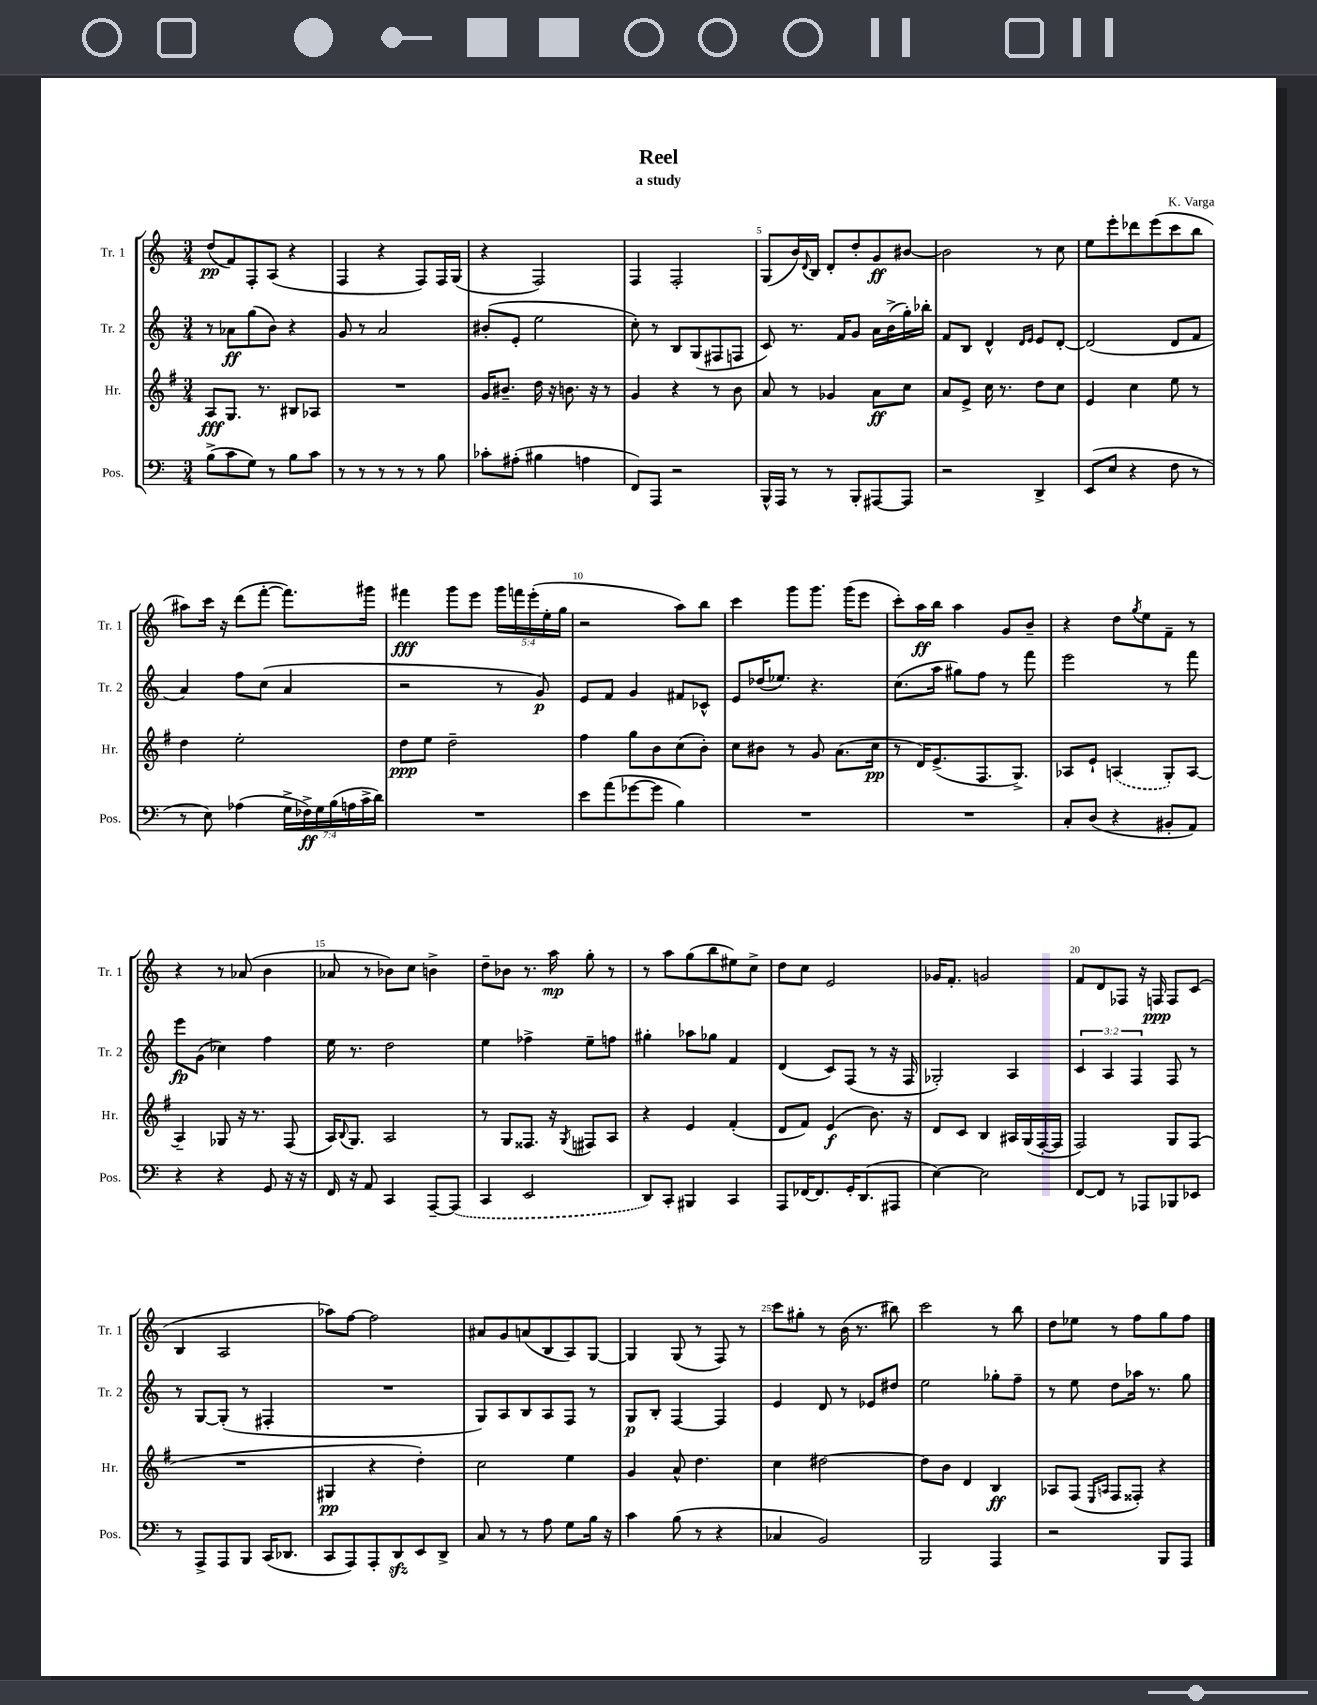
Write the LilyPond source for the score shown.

\header { title = "Reel" composer = "K. Varga" subtitle = "a study" }
<<
\new StaffGroup <<
\new Staff = "s0" \with { instrumentName = "Tr. 1" shortInstrumentName = "Tr. 1" } {
    \clef treble \key c \major \numericTimeSignature \time 3/4 \override Staff.TupletNumber.text = #tuplet-number::calc-fraction-text
    d''8\pp( f'8) f8-. a8( r4 |
    f4 r4 f8) f16 g16( |
    r4 f2) |
    f4 f2-. |
    g8( b'16) \appoggiatura { d'8 } b16 d'8-. d''8-. g'8\ff bis'8~ |
    bis'2 r8 c''8 |
    e''8 e'''8-. des'''8 e'''8( c'''8 b''8 |
    ais''8) c'''16 r16 d'''8( f'''8~-. f'''8.) gis'''16 |
    fis'''4\fff g'''8 e'''8 \tuplet 5/4 { g'''16 f'''16 e'''16-.( e''16-. g''16 } |
    r2 a''8) b''8 |
    c'''4 g'''8 g'''8. g'''16( e'''8 |
    c'''8-.) a''16\ff b''16 a''4 g'8 b'8-- |
    r4 d''8 \acciaccatura { g''8 } e''8 f'8-- r8 |
    r4 r8 aes'8( b'4 |
    aes'8 r8 bes'8) c''8 b'4-> |
    d''8-- bes'8 r8. a''16\mp g''8-. r8 |
    r8 a''8 g''8( b''8 eis''8) c''8-> |
    d''8 c''8 e'2 |
    ges'16 f'8.-. g'2 |
    f'8 d'8 fes8 r16 f16\ppp f8 c'8( |
    b4 a2 |
    aes''8) f''8~ f''2 |
    ais'8 g'8 a'8( b8 a8) g8~ |
    g4 g8( r8 f8) r8 |
    c'''8 gis''8-. r8 b'16( r8. bis''8) |
    c'''2 r8 b''8 |
    d''8 ees''8 r8 f''8 g''8 f''8 \bar "|." |
}
\new Staff = "s1" \with { instrumentName = "Tr. 2" shortInstrumentName = "Tr. 2" } {
    \clef treble \key c \major \numericTimeSignature \time 3/4 \override Staff.TupletNumber.text = #tuplet-number::calc-fraction-text
    r8 aes'8\ff g''8( b'8) r4 |
    g'8 r8 a'2 |
    bis'8-.( e'8-. e''2 |
    c''8-.) r8 b8 g8( fis8 f8 |
    c'8) r8. f'16 g'8 a'16 b'16->( g''16-.) bes''16-. |
    f'8 b8 d'4-^ \grace { d'16 e'16 } e'8 d'8~-. |
    d'2( d'8 f'8 |
    a'4) f''8 c''8( a'4 |
    r2 r8 g'8\p) |
    e'8 f'8 g'4 fis'8 ces'8-^ |
    e'8 des''16( ees''8.) r4. |
    c''8.( a''16 gis''8) f''8 r8 f'''8 |
    e'''2 r8 f'''8 |
    e'''8\fp g'8( ces''4) f''4 |
    e''16 r8. d''2 |
    e''4 fes''4-> e''8-- f''8 |
    gis''4-. aes''8 ges''8 f'4 |
    d'4( c'8) f8( r8 r16 f16 |
    ges2-.) a4 |
    \tuplet 3/2 { c'4 a4 f4 } f8 r8 |
    r8 g8~ g8-.( r8 fis4-. |
    R2. |
    g8) a8 b8 a8 f8 r8 |
    g8\p b8-. f4~ f4 |
    e'4 d'8 r8 ees'8 dis''8 |
    e''2 ges''8-. f''8-- |
    r8 e''8 d''8 aes''16 r8. g''8 \bar "|." |
}
\new Staff = "s2" \with { instrumentName = "Hr." shortInstrumentName = "Hr." } {
    \clef treble \key g \major \numericTimeSignature \time 3/4
    a8\fff g8. r8. bis8 aes8 |
    R2. |
    g'16 bis'8.-- d''16 r16 b'8. r16 r8 |
    g'4 r4 r8 b'8 |
    a'8 r8 ges'4 a'8\ff c''8 |
    a'8 e'8-> c''16 r8. d''8 c''8 |
    e'4 c''4 e''8 r8 |
    d''4 e''2-. |
    d''8\ppp e''8 d''2-- |
    fis''4 g''8 b'8 c''8( b'8-.) |
    c''8 bis'8 r8 g'8 a'8.( c''16\pp |
    r8 d'16) e'8.->( fis8. g8.->) |
    aes8 e'8-! \once \slurDashed a4( g8-.) a8~ |
    a4-- ges8 r16 r8. fis8( |
    a16) \appoggiatura { b8 } g8. a2 |
    r8 g8 fisis8. r16 \acciaccatura { g8 } fis8 a8 |
    r4 e'4 fis'4-.( |
    d'8 fis'8) e'4\f( b'8.) r16 |
    d'8 c'8 b4 ais16 g16( fis16~-. fis16 |
    fis2) g8 fis8( |
    R2. |
    gis4\pp r4 d''4-.) |
    c''2 e''4 |
    g'4 a'8-^ d''4. |
    c''4 dis''2~ |
    dis''8 b'8 d'4 b4\ff |
    aes8 fis8( \grace { e16 a16 } fis8 fisis8-.) r4 \bar "|." |
}
\new Staff = "s3" \with { instrumentName = "Pos." shortInstrumentName = "Pos." } {
    \clef bass \key c \major \numericTimeSignature \time 3/4 \override Staff.TupletNumber.text = #tuplet-number::calc-fraction-text
    b8->( c'8 g8) r8 b8 c'8 |
    r8 r8 r8 r8 r8 b8 |
    ces'8-. ais8-.( bis4 a4 |
    f,8) a,,8 r2 |
    b,,16-^ a,,16 r8 r8 b,,8-. ais,,8~ ais,,8 |
    r2 d,4-> |
    e,8( e8 r4 f8 r8 |
    r8 e8) aes4( \tuplet 7/4 { g16-> fes16->\ff) g16 b16( a16 c'16-> d'16) } |
    R2. |
    e'8 a'8( ges'8~ ges'8 b4) |
    R2. |
    R2. |
    c8-. d8( r4 bis,8-. a,8) |
    r4 r4 g,8 r16 r16 |
    f,16 r16 a,8 c,4 a,,8~-- \once \slurDashed a,,8( |
    c,4 e,2 |
    d,8) c,8-. bis,,4 c,4 |
    a,,8 fes,16~ fes,8. g,16-. d,8.( ais,,8 |
    e4~) e2 |
    f,8~ f,8 r8 aes,,8 bes,,8 ees,8 |
    r8 a,,8-> a,,8 b,,8 c,16( des,8. |
    c,8 a,,8) a,,8-. d,8\sfz e,8 d,8-> |
    c8 r8 r8 a8 g8 b16 r16 |
    c'4 b8( r8 r4 |
    ces4 b,2) |
    b,,2 a,,4 |
    r2 b,,8 a,,8 \bar "|." |
}
>>
>>
\layout { \context { \Score \override BarNumber.break-visibility = ##(#f #t #t) barNumberVisibility = #(every-nth-bar-number-visible 5) } }
